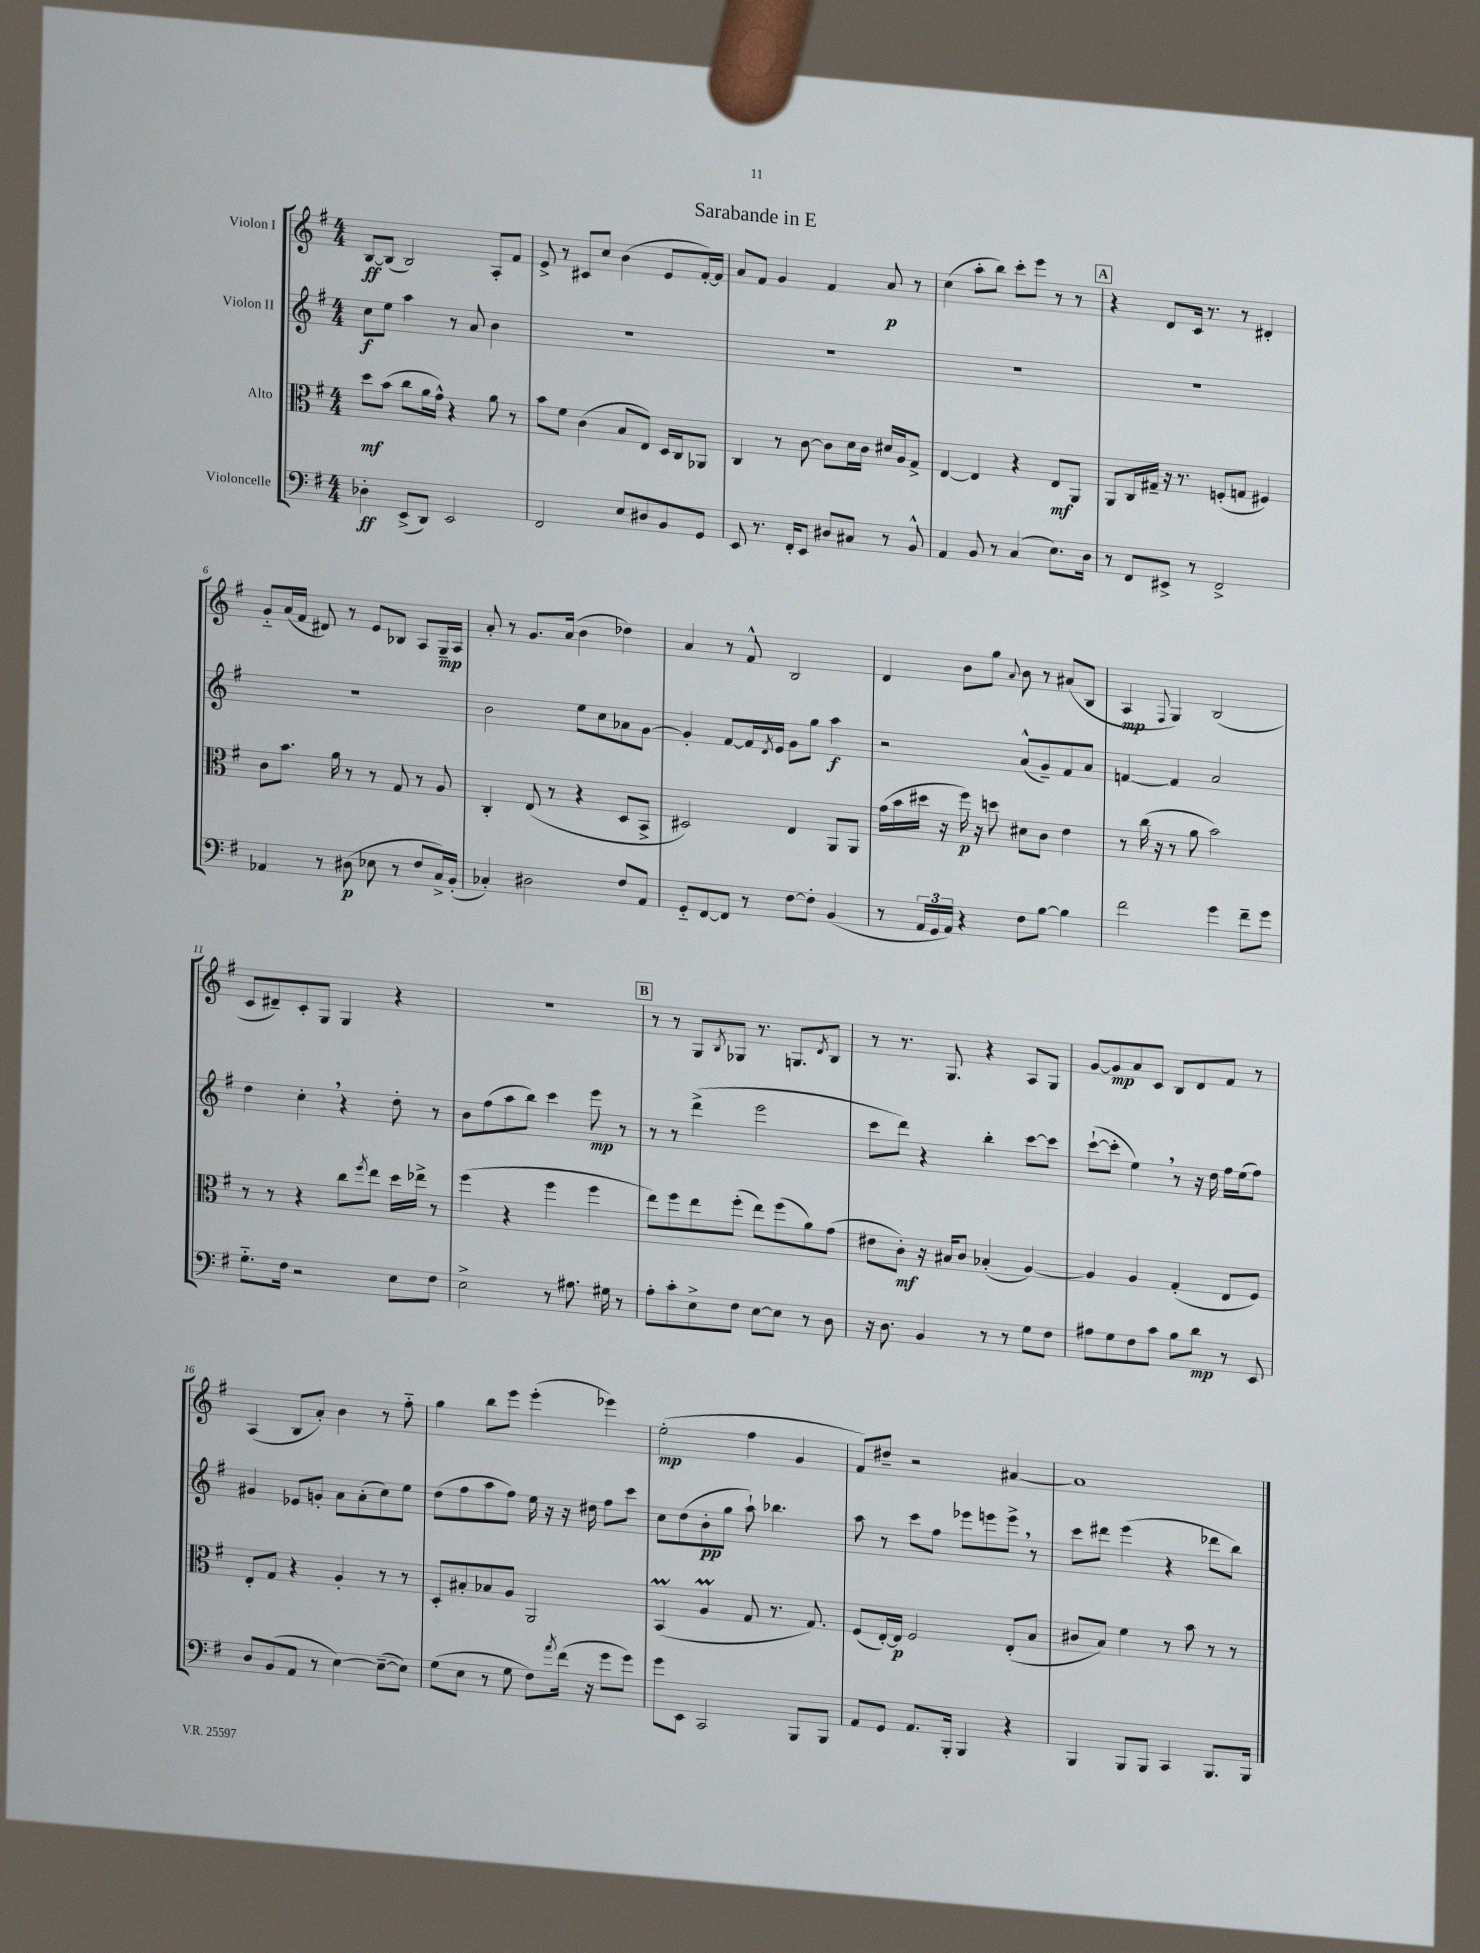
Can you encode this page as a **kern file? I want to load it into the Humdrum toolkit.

**kern	**kern	**kern	**kern
*staff4	*staff3	*staff2	*staff1
*clefF4	*clefC3	*clefG2	*clefG2
*k[f#]	*k[f#]	*k[f#]	*k[f#]
*M4/4	*M4/4	*M4/4	*M4/4
4D-'	8dd	8cc	[8B
.	(8b	8ee	(8B]
(8EE^	8cc	4aa	2B)
8DD)	16a	.	.
.	16g^^)	.	.
2EE	4r	8r	.
.	.	8a	.
.	8a	4b	8A'
.	8r	.	8f#
=	=	=	=
2FF#	8b	1r	8e^
.	8f#	.	8r
.	(4c	.	8c#
.	.	.	8cc
8E	8B	.	(4b
8D#	8E)	.	.
8BB	16D	.	8e
.	16C	.	.
8GG	8AA-	.	[16f#')
.	.	.	16f#]
=	=	=	=
8EE	4C	1r	8a
8.r	.	.	8f#
.	8r	.	4g
16FF#'	.	.	.
8EE	[8c	.	.
8D#	8c]	.	4f#
8C#	16d	.	.
.	16c	.	.
8r	16d#	.	8a
.	16A	.	.
8BB^^	8G^	.	8r
=	=	=	=
4AA	[4E	1r	(4cc
8BB	4E]	.	8aa'
8r	.	.	8bb)
(4C	4r	.	8ccc'
.	.	.	8eee
8.E)	8E	.	8r
.	8AA	.	8r
16D	.	.	.
=	=	=	=
8r	8AA	1r	4r
8FF#	16C	.	.
.	16G#~	.	.
8EE#^	16r	.	8d
.	8.r	.	.
8r	.	.	16c
.	.	.	8.r
2FF#^	(8F'	.	.
.	8G	.	8r
.	4F#)	.	4d#'
=	=	=	=
4AA-	8c	1r	8g'~
.	8.b	.	(16a
.	.	.	16f#
8r	.	.	8d#)
.	16a	.	.
(8D#	8r	.	8r
8E-	8r	.	8e
8r	8G	.	8B-
8F#	8r	.	8A
16C^)	8A	.	16G~
(16BB'	.	.	16A
=	=	=	=
4C-')	4C'	2b	8a'
.	.	.	8r
2D#	(8E	.	8.g
.	8r	.	.
.	.	.	(16a
.	4r	8ee	4b
.	.	8cc	.
8F#	8D	8a-	4dd-)
8AA	8BB^	[8g	.
=	=	=	=
8GG'~	2D#)	4g']	4a
[8FF#	.	.	.
8FF#]	.	[8f#	8r
8r	.	16f#]	8f#^^
.	.	8qd	.
.	.	16e	.
[8F#	4E	8g	2B
8F#']	.	8gg	.
(4BB	8AA	4aa	.
.	8AA	.	.
=	=	=	=
8r	(16g	2r	4d
.	16b	.	.
24AA	16dd#	.	.
24GG	.	.	.
.	16r	.	.
24AA)	.	.	.
4r	16ff#)	.	8b
.	16r	.	.
.	8dd	.	8gg
.	.	.	8qqa
8F#	8d#	(8a^^	8b
[8B	8c	8g~)	8r
4B]	4e	8f#	(8a#
.	.	8a	8B
=	=	=	=
2f#	8r	[4f	4A
.	(16cc	.	.
.	16r	.	.
.	.	.	8qqF#
.	8r	4f]	4G)
.	8a	.	.
4g	2b)	2a	(2B
8f#~	.	.	.
8g	.	.	.
=	=	=	=
8.G'~	8r	4dd	8c
.	8r	.	8d#~)
16F#	.	.	.
2r	4r	4cc'	8c'
.	.	.	8G
.	8cc	4r	4G
.	8qff#	.	.
.	8ee	.	.
8E	16dd	8dd'	4r
.	16ee-^	.	.
8F#	8r	8r	.
=	=	=	=
2E^	(4ff#	8b	1r
.	.	(8ff#	.
.	4r	8aa	.
.	.	8bb)	.
8r	4ff#	4ccc	.
8.A#	.	.	.
.	4ff#	8eee	.
16G#	.	.	.
8r	.	8r	.
=	=	=	=
8A'	8ee)	8r	8r
8c'	8ff#	8r	8r
8E^	8ee	(4ddd^	8G
.	.	.	8qB
8F#	(8ff#'	.	8G-
[8E	8ee)	2eee	8.r
8E]	(8ff#	.	.
.	.	.	8.G
8r	8a)	.	.
.	.	.	8qd
8D	(8g	.	8B
=	=	=	=
16r	8e#	8ccc	8r
8.D	.	.	.
.	8c')	8ddd)	8.r
4BB	16r	4r	.
.	16B#	.	8.G
.	8c	.	.
8r	(4B-'	4bb'	4r
8r	.	.	.
8G	[4A)	[8ccc	8A
8F#	.	8ccc]	8G
=	=	=	=
8A#	4A]	([8ccc`	[8g
8G	.	8ccc']	8g]
8F#	4A	4ee)	8a
8c	.	.	8c
8B	(4G'	8r	8B
8d	.	16r	8d
.	.	16dd	.
8r	8E	16ff#	8f#
.	.	(16ee	.
8EE	8F#)	8ff#)	8r
=	=	=	=
8D	8E'	4g#	(4A
(8BB	8G	.	.
8AA	4r	8e-	8B
8r	.	8g'	8a')
[4E)	4A'	8a	4b
.	.	(8a'	.
(8E~_	8r	8cc)	8r
8E])	8r	8ee	8ff#'~
=	=	=	=
(8G	8D'	(8dd	4gg
8E	8B#'	8ff#	.
8r	8B-	8aa	8bb
8G	8A	8ff#)	8eee
8F#)	2AA	16ee	(4eee'
.	.	16r	.
8qa	.	.	.
(16f#	.	16r	.
16r	.	16dd#	.
8g	.	8ff#	4eee-)
8g)	.	8ccc	.
=	=	=	=
8g	(4BB	8cc	(2ee'
8EE	.	(8dd	.
2CC	4A	8b'	.
.	.	8gg	.
.	8G	8aa`)	4ff#
.	8.r	4.bb-	.
8BBB	.	.	4g
.	8.G)	.	.
8BBB	.	.	.
=	=	=	=
8AA	(8F#	8aa	8f#)
8GG	[16E')	8r	8dd#~
.	16E]	.	.
8.AA	2F#	8ccc	2r
.	.	8ff#	.
16BBB'	.	.	.
4BBB	.	8eee-	.
.	.	8eee	.
4r	(8E'	8eee^	[4a#
.	8B	8r	.
=	=	=	=
4BBB	8c#	8ccc	1a#]
.	8B)	8ddd#	.
8BBB	4f#	(4eee	.
8BBB	.	.	.
4CC	8r	4r	.
.	8b	.	.
8.BBB	8r	8ddd-	.
.	8r	8bb)	.
16BBB	.	.	.
==	==	==	==
*-	*-	*-	*-
